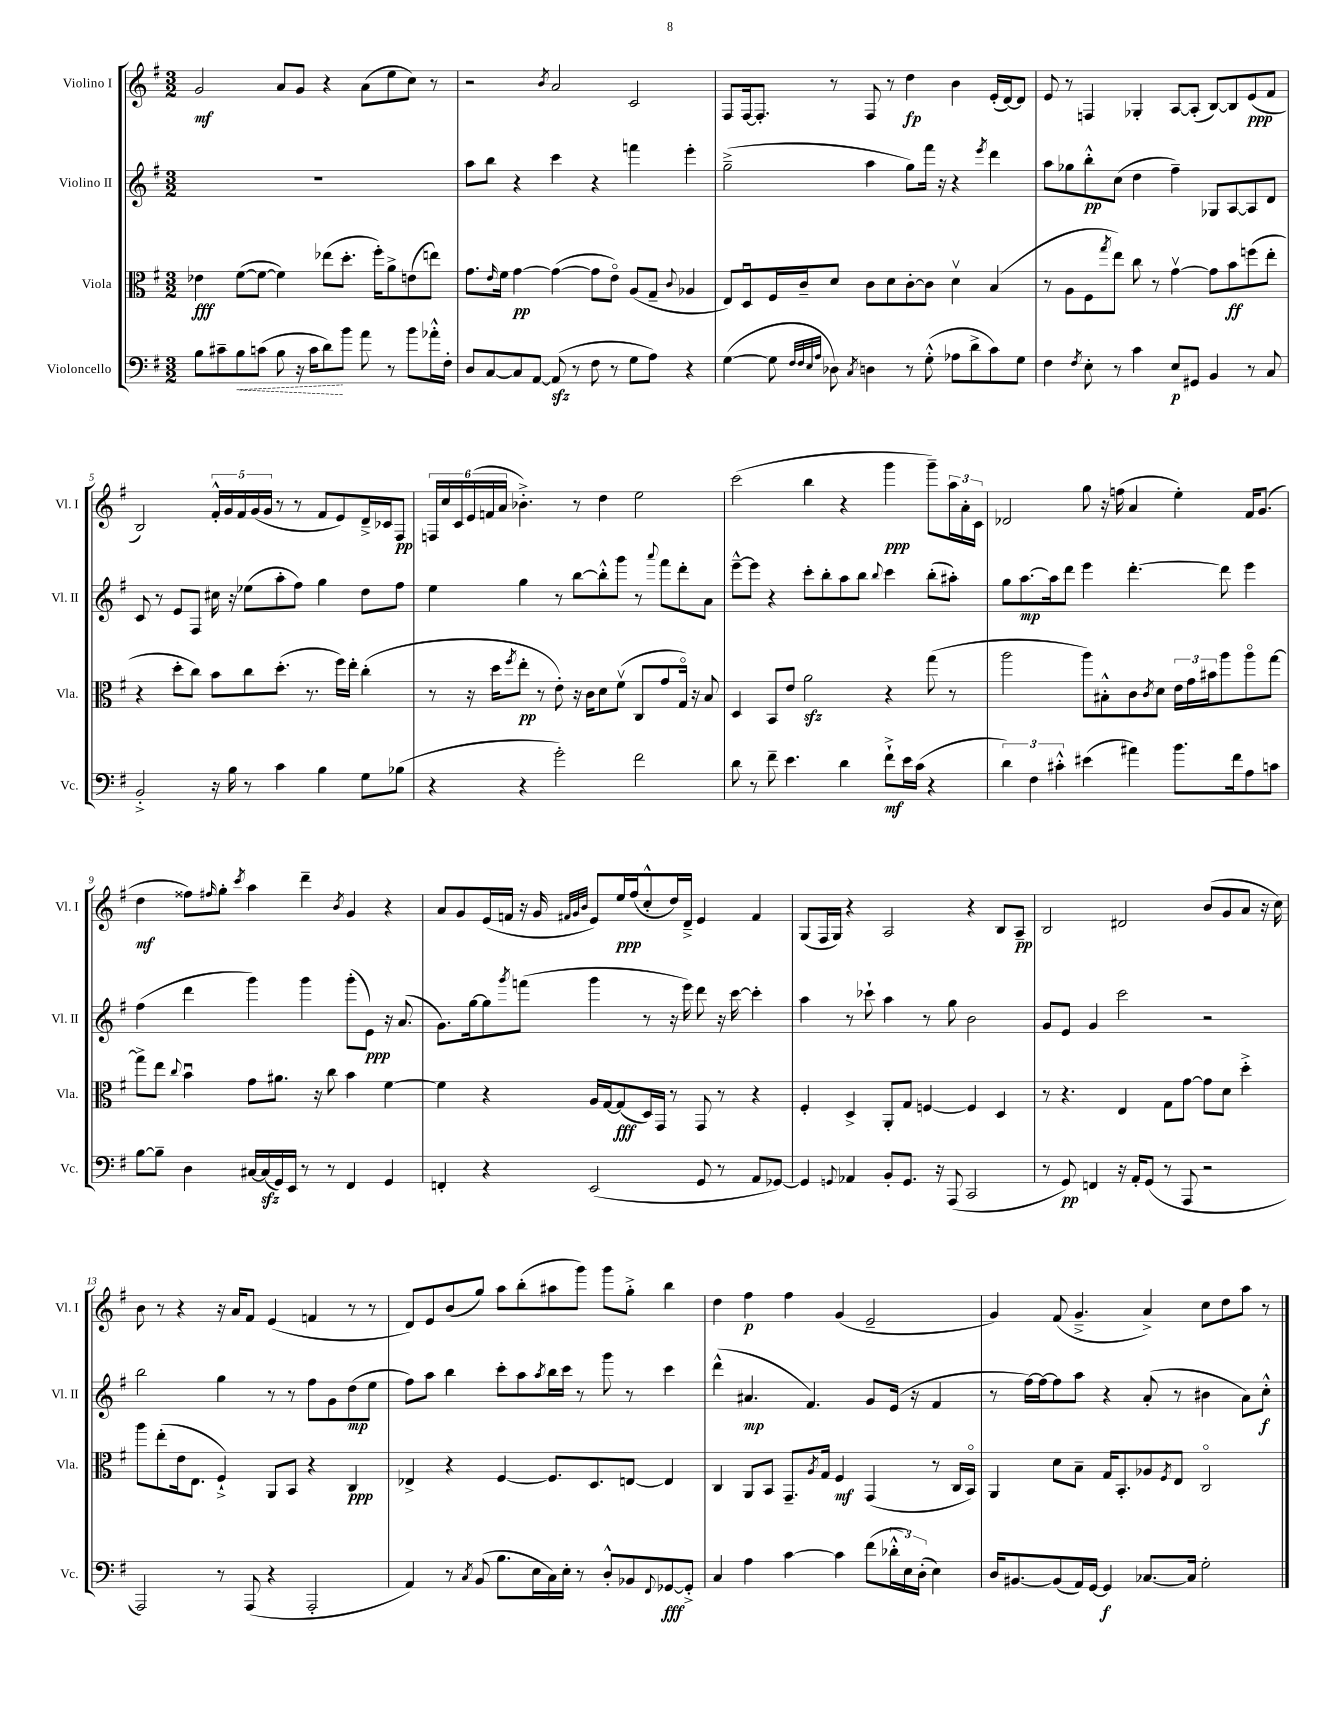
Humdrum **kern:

**kern	**kern	**kern	**kern
*staff4	*staff3	*staff2	*staff1
*clefF4	*clefC3	*clefG2	*clefG2
*k[f#]	*k[f#]	*k[f#]	*k[f#]
*M3/2	*M3/2	*M3/2	*M3/2
8B\L	4e-\	1.r	2g/
8c#~\	.	.	.
8B\	([8f#\L	.	.
(8c\J	8f#\_J	.	.
8B\	4f#\])	.	8a/L
16r	.	.	8g/J
16c\LK	.	.	.
8d\)	(8ee-\L	.	4r
8b\J	8.dd'\J	.	.
8a\	.	.	(8a\L
.	16ff#'\LK)	.	.
8r	8a^\	.	8ee\
8b\L	(8e\	.	8cc\J)
16a-'^^\L	8ee\J)	.	8r
16F#'\JJ	.	.	.
=	=	=	=
8D/L	8.g\L	8aa\L	2r
[8C/	.	8bb\J	.
.	16qqe/	.	.
.	16f#\Jk	.	.
8C/]	[4g\	4r	.
[8AA/J	.	.	.
.	.	.	8qb/
(8AA/]	(4g\_	4ccc\	2a/
8r	.	.	.
8F#\	8g\]L	4r	.
8r	8eo\J)	.	.
8G\L	(8A/L	4fff\	2c/
8A\J)	8G~/J	.	.
.	8qqc/	.	.
4r	4A-/	4eee'\	.
=	=	=	=
([4G\	8E/L)	(2gg~^\	8F#/L
.	8Du/	.	[16F#/k
.	.	.	8.F#'/]J
8G\]	16F#/L	.	.
.	16c~/J	.	.
32qqF#/LLL	.	.	.
32qqF#/	.	.	.
32qqE/	.	.	.
32qqA/JJJ	.	.	.
8D-\)	8d/J	.	8r
8qC/	.	.	.
4D\	8c\L	4aa\	8F#/
.	8d\	.	8r
8r	[8c'\	8gg\L)	4dd\
(8G'^^\	8c\]J	16fff#\Jk	.
.	.	16r	.
8A-\L	4dv\	4r	4b\
8d^\	.	.	.
.	.	8qeee/	.
8c\)	(4B/	4ddd\	(16e'/LL
.	.	.	[16d/J)
8G\J	.	.	8d/]J
=	=	=	=
4F#\	8r	8aa\L	8e/
.	8A\L	8gg-\	8r
8qF#/	.	.	.
8E'\	8F#\	8bb'^^\	4F/
.	8qgg/	.	.
8r	8ee\J)	(8cc\J	.
4c\	8cc\	4dd\	4G-'/
.	8r	.	.
8E/L	[4gv\	4ff#~\)	[8A/L
8GG#/J	.	.	(8A'/]J
4BB/	8g\]L	8G-/L	[8B/L)
.	8b\	[8A/	8B/]
8r	(8ff\	8A/]	(8e/
8C/	8ee'\J	8d/J	8f#/J
=	=	=	=
2BB'^/	4r	8c/	2B/)
.	.	8r	.
.	8dd'\L	8e/L	.
.	8cc\J)	8F#/J	.
16r	8b\L	16cc#\	20f#'^^/LL
.	.	.	20g/
16B\	.	16r	.
.	.	.	20f#/
8r	8cc\	(8ee-\L	.
.	.	.	(20g/
.	.	.	20g/JJ
4c\	(8.dd'\J	8aa'\	8r
.	.	8ff#\J)	8r
.	8.r	.	.
4B\	.	4gg\	8f#/L
.	16ff#\LL)	.	8e/)
.	16ee'\JJ	.	.
8G\L	(4cc'\	8dd\L	16d~^/L
.	.	.	16c-/J
(8B-\J	.	8ff#\J	8F#/J
=	=	=	=
4r	8r	4ee\	24F/LL
.	.	.	24cc/
.	.	.	24c/
.	16r	.	(24e/
.	.	.	24f/
.	16dd\LK	.	.
.	.	.	24a/JJ
.	8qff#/	.	.
4r	8ee'\J	4gg\	4.b-'^\)
.	8r	.	.
2g'\)	8e'\)	8r	.
.	16r	[8bb\L	8r
.	16c\LK	.	.
.	8d\	8bb'^^\]	4dd\
.	(8f#v\J	8ggg\J	.
2f#\	8C/L	8r	2ee\
.	.	8qqaaa/	.
.	8g/	8fff#\L	.
.	16Go/Jk)	8ddd'\	.
.	16r	.	.
.	8B/	8a\J	.
=	=	=	=
8d\	4D/	[8eee~^^\L	(2ccc\
8r	.	8eee\]J	.
8f#~\	8BB/L	4r	.
4.e\	8e/J	.	.
.	2a\	8ccc'\L	4bb\
.	.	8bb'\	.
4d\	.	8aa\	4r
.	.	8bb\J	.
.	.	8qqbb/	.
8f#`^\L	4r	4ccc\	4ggg\
16e\L	.	.	.
(16c\JJ	.	.	.
4r	(8gg\	(8bb'\L	8ggg~\L)
.	8r	8aa#'\J)	24aa\L
.	.	.	24a'\
.	.	.	24c\JJ
=	=	=	=
6d\)	2aa\	8gg\L	2d-/
.	.	[8.aa\	.
6F#\	.	.	.
.	.	16aa\]k	.
6c#'^^\	.	.	.
.	.	8ddd\J	.
(4e#\	8aa\L)	4eee\	8gg\
.	8B#'^^\	.	16r
.	.	.	(16ff\
4a#\)	8c\	[4.ddd'\	4a/
.	8qc/	.	.
.	8d\J	.	.
8.b\L	24e\LL	.	4ee'\)
.	24g\	.	.
.	24b#\J	.	.
.	8aa\	8ddd\]	.
16f#\k	.	.	.
8A\	8aao\	4eee\	16f#/LK
.	.	.	(8.g/J
8c\J	[8gg\J	.	.
=	=	=	=
[8B\L	8gg^\]L	(4ff#\	4dd\
8B~\]J	8ee\J	.	.
.	8qqcc/	.	.
4D\	4bu\	4ddd\	8ff##\L)
.	.	.	16qqff#/
.	.	.	8gg'\J
.	.	.	8qccc/
[16C#/LL	8g\L	4ggg\)	4aa\
(16C#/]	.	.	.
16GG/)	8.a#\J	.	.
16EE/JJ	.	.	.
8r	.	4ggg\	4ddd~\
.	16r	.	.
8r	8cc\	.	.
.	.	.	8qb/
4FF#/	4b\	(8ggg'\L	4g/
.	.	8e\J)	.
4GG/	[4f#\	16r	4r
.	.	(8.a/	.
=	=	=	=
4FF'/	4f#\]	8.g\L)	8a/L
.	.	.	8g/
.	.	[16gg\k	.
4r	4r	8gg\]	(16e/L
.	.	.	16f/JJ
.	.	8qggg/	.
.	.	(8fff\J	16r
.	.	.	16g/
.	.	.	32qqf#/LLL
.	.	.	32qqg/
.	.	.	32qqb/JJJ
(2EE/	16A/LL	4ggg\	8e/L)
.	[16G/J	.	.
.	(8G/]	.	16ee/L
.	.	.	(16ff#/J
.	16D/L)	8r	8cc'^^/
.	16GG/JJ	.	.
.	8r	16r	16dd/L)
.	.	16eee\)	16d~^/JJ
8GG/	8GG/	8ddd\	4e/
8r	8r	16r	.
.	.	[16ccc\	.
8AA/L	4r	4ccc'\]	4f#/
[8GG-/J)	.	.	.
=	=	=	=
4GG-/]	4F#'/	4aa\	(8G/L
.	.	.	16F#/L
.	.	.	16G/JJ)
8qqGG/	.	.	.
4AA-/	4D^/	8r	4r
.	.	8ccc-`\	.
8BB'/L	8AA'/L	4aa\	2A/
8.GG/J	8G/J	.	.
.	[4F/	8r	.
16r	.	.	.
(8AAA/	.	8gg\	.
2CC/	4F/]	2b\	4r
.	4D/	.	8B/L
.	.	.	8A~/J
=	=	=	=
8r	8r	8g/L	2B/
8GG/)	4.r	8e/J	.
4FF/	.	4g/	.
16r	4E/	2ccc\	2d#/
16AA'/LK	.	.	.
(8GG/J	.	.	.
8r	8G\L	.	.
8AAA/	[8g\J	.	.
2r	8g\]L	2r	(8b/L
.	8d\J	.	8g/
.	4dd'^\	.	8a/J
.	.	.	16r
.	.	.	16cc\)
=	=	=	=
2AAA/)	8aa\L	2bb\	8b\
.	(8ee'\	.	8r
.	16e\k	.	4r
.	8.E\J	.	.
8r	4F#`^/)	4gg\	16r
.	.	.	16a/LK
(8AAA/	.	.	8f#/J
4r	8AA/L	8r	(4e/
.	8BB/J	8r	.
2AAA'/	4r	8ff#\L	4f/
.	.	8g\	.
.	4C/	(8dd\	8r
.	.	8ee\J	8r
=	=	=	=
4AA/)	4E-^/	8ff#\L)	8d/L)
.	.	8aa\J	8e/
8r	4r	4bb\	(8b/
8qC/	.	.	.
(8BB/	.	.	8gg/J)
8.B\L	[4F#/	8ccc'\L	8aa\L
.	.	8aa\	(8bb'\
16E\L	.	.	.
.	.	8qaa/	.
16C\)	8.F#/]L	16bb\L	8aa#\
16E'\JJ	.	16ccc\JJ	.
8r	.	8r	8ggg\J)
.	8.D/	.	.
8D'^^/L	.	8ggg\	8ggg\L
8BB-/	[8E/J	8r	8gg'^\J
8qqFF#/	.	.	.
[8GG-/	4E/]	4ccc\	4bb\
8GG-'^/]J	.	.	.
=	=	=	=
4C/	4C/	(4ddd^^\	4dd\
4A\	8AA/L	4.a#/	4ff#\
.	8BB/J	.	.
[4c\	8.GG~/L	.	4ff#\
.	.	4.f#/)	.
.	8qA/	.	.
.	16G/Jk	.	.
4c\]	4F#/	.	(4g/
(8f#\L	(4GG/	8g/L	2e~/
24d-'^^\L	.	(16e/Jk	.
24E\)	.	.	.
.	.	16r	.
(24D'\JJ	.	.	.
4E\)	8r	4f#/	.
.	16C/LL	.	.
.	16BBo/JJ)	.	.
=	=	=	=
16D/LK	4AA/	8r	4g/)
[8.BB#/	.	.	.
.	.	[16ff#\LL)	.
.	.	16ff#\_J	.
(8BB#/]	8d\L	8ff#\]	(8f#/
16AA/L)	8B~\J	8aa\J	4.g~^/
[16GG/JJ	.	.	.
4GG/]	16G/LK	4r	.
.	8.BB'/	.	.
[8.C-/L	8A-/	(8a'/	4a^/)
.	8qF#/	.	.
.	8E/J	8r	.
16C-/]Jk	.	.	.
2G'\	2Co/	4b#\	8cc\L
.	.	.	8dd\
.	.	8a\L)	8aa\J
.	.	8cc'^^\J	8r
==	==	==	==
*-	*-	*-	*-
